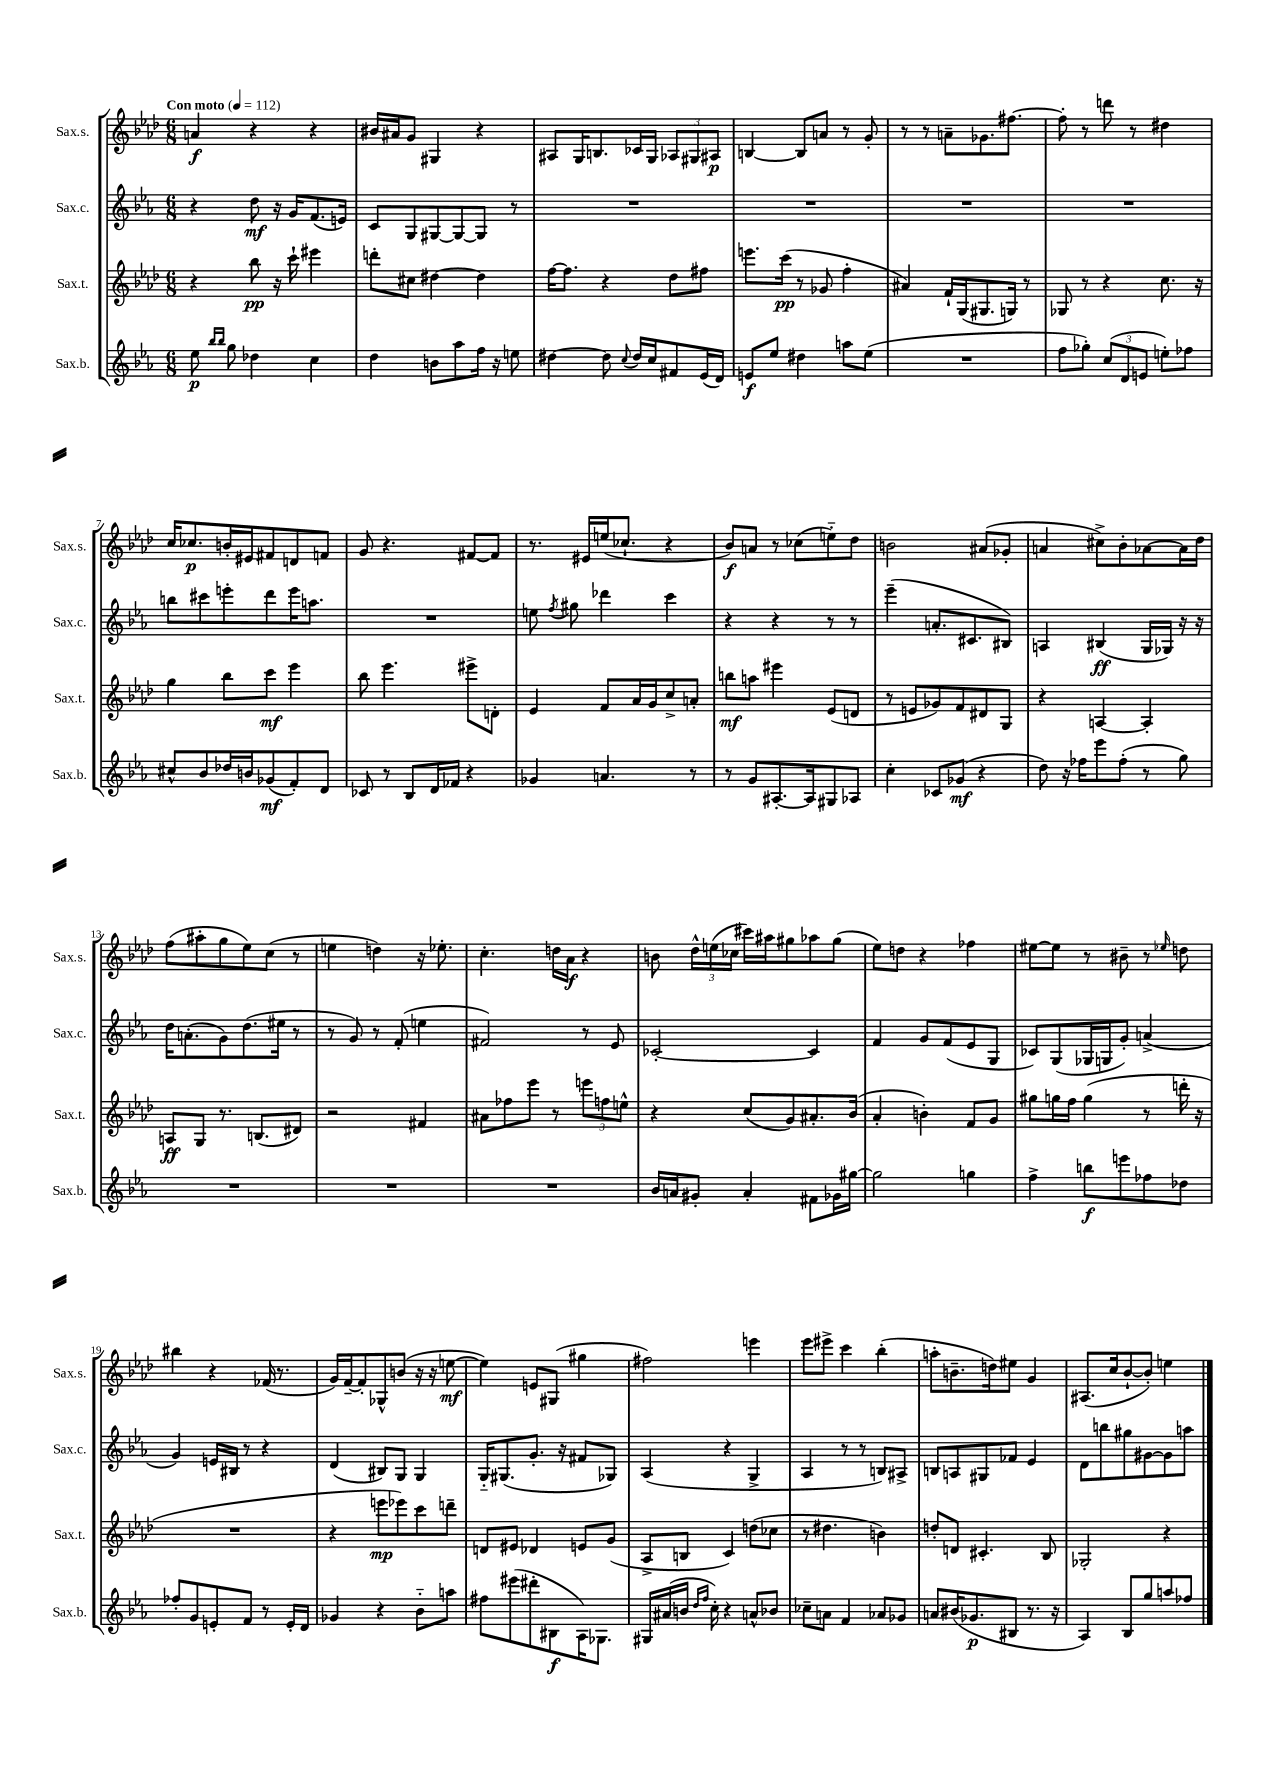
<<
\new StaffGroup <<
\new Staff = "s0" \with { instrumentName = "Sax.s." shortInstrumentName = "Sax.s." } {
    \clef treble \key aes \major \numericTimeSignature \time 6/8 \tempo "Con moto" 4 = 112
    \autoBeamOff a'4\f r4 r4 |
    bis'16[ ais'16 g'8] gis4 r4 |
    ais8[ g16 b8. ces'16 g16] \tuplet 3/2 { aes8[ gis8 ais8]\p } |
    b4~ b8[ a'8] r8 g'8-. |
    r8 r8 a'8[-- ges'8. fis''8.]~ |
    fis''8-. r8 d'''8 r8 dis''4 |
    c''16[ ces''8.\p b'16-. eis'16 fis'8 d'8 f'8] |
    g'8 r4. fis'8[~ fis'8] |
    r8. eis'16[ e''16( ces''8.]-! r4 |
    bes'8[\f) a'8] r8 ces''8[( e''8-_) des''8] |
    b'2 ais'8[( ges'8]-. |
    a'4 cis''8[->) bes'8-. aes'8~ aes'16 des''16] |
    f''8[( ais''8-. g''8 ees''8) c''8]( r8 |
    e''4 d''4) r16 ees''8.-. |
    c''4.-. d''16[ aes'16]\f r4 |
    b'8 \tuplet 3/2 { des''16[-^ e''16( ces''16] } cis'''16[) ais''16 gis''8 aes''8 gis''8]( |
    ees''8[) d''8] r4 fes''4 |
    eis''8[~ eis''8] r8 bis'8-- r8 \grace { ees''16 } d''8 |
    bis''4 r4 fes'16( r8. |
    g'16[) f'16~-- f'8-. ges8-^ b'8]( r16 r16 e''8~\mf |
    e''4) e'8[ gis8]( gis''4 |
    fis''2) e'''4 |
    ees'''8[ eis'''8]-> c'''4 bes''4-.( |
    a''8[-. b'8.-- d''16) eis''8] g'4 |
    ais8.[( c''16 bes'8~-! bes'8]-.) e''4 \bar "|." |
}
\new Staff = "s1" \with { instrumentName = "Sax.c." shortInstrumentName = "Sax.c." } {
    \clef treble \key ees \major \numericTimeSignature \time 6/8
    \autoBeamOff r4 d''8\mf r16 g'16[ f'8.( e'16]) |
    c'8[ g8 gis8~ gis8~ gis8] r8 |
    R2. |
    R2. |
    R2. |
    R2. |
    b''8[ cis'''8 e'''8-. d'''8 e'''16 a''8.] |
    R2. |
    e''8 \acciaccatura { f''8 } gis''8 des'''4 c'''4 |
    r4 r4 r8 r8 |
    ees'''4--( a'8.[-. cis'8. bis8]) |
    a4 bis4\ff( g16[ ges16]) r16 r16 |
    d''16[ a'8.-.( g'8) d''8.( eis''16] r8 |
    r8 g'8) r8 f'8-.( e''4 |
    fis'2) r8 ees'8 |
    ces'2~-. ces'4 |
    f'4 g'8[ f'8( ees'8 g8] |
    ces'8[) g8( ges16 g16 g'8]-.) a'4->( |
    g'4) e'16[ bis16] r8 r4 |
    d'4( bis8[) g8] g4 |
    g16[-_ gis8.( g'8.]-. r16 fis'8[ ges8]) |
    aes4( r4 g4-> |
    aes4 r8 r8 b8[) ais8]-> |
    b8[ a8 gis8 fes'8] ees'4 |
    d'8[ b''8 gis''8 gis'8~ gis'8 a''8] \bar "|." |
}
\new Staff = "s2" \with { instrumentName = "Sax.t." shortInstrumentName = "Sax.t." } {
    \clef treble \key aes \major \numericTimeSignature \time 6/8
    \autoBeamOff r4 bes''8\pp r16 c'''16-! eis'''4 |
    d'''8[-. cis''8] dis''4~ dis''4 |
    f''16[~ f''8.] r4 des''8[ fis''8] |
    e'''8.[ c'''16]\pp( r8 ges'8 f''4-. |
    ais'4) f'16[-! g16( gis8. g16]) r8 |
    ges8 r8 r4 c''8. r16 |
    g''4 bes''8[ c'''8]\mf ees'''4 |
    bes''8 ees'''4. eis'''8[-> d'8]-. |
    ees'4 f'8[ aes'16 g'16 c''8-> a'8]-. |
    b''8[\mf a''8] eis'''4 ees'8[( d'8] |
    r8 e'8[ ges'8) f'8 dis'8 g8] |
    r4 a4~ a4-. |
    a8[\ff g8] r8. b8.[( dis'8]) |
    r2 fis'4 |
    ais'8[ fes''8 ees'''8] r8 \tuplet 3/2 { e'''8[ f''8 e''8]-^ } |
    r4 c''8[( g'8) ais'8.-. bes'16]( |
    aes'4-. b'4-.) f'8[ g'8] |
    gis''8[ g''16 f''16] g''4( r8 d'''16-. r16 |
    R2. |
    r4 e'''8[\mp ees'''8) c'''8 d'''8]-- |
    d'8[ eis'8] des'4 e'8[ g'8]( |
    aes8[-> b8] c'4) d''8[( ces''8] |
    r8 dis''4. b'4) |
    d''8[-. d'8] cis'4.-. bes8 |
    ges2-. r4 \bar "|." |
}
\new Staff = "s3" \with { instrumentName = "Sax.b." shortInstrumentName = "Sax.b." } {
    \clef treble \key ees \major \numericTimeSignature \time 6/8
    \autoBeamOff ees''8\p \grace { bes''16[ bes''16] } g''8 des''4 c''4 |
    d''4 b'8[ aes''8 f''16] r16 e''8 |
    dis''4~ dis''8 \appoggiatura { c''8 } dis''16[ c''16 fis'8 ees'16( d'16]) |
    e'8[\f ees''8] dis''4 a''8[ ees''8]( |
    R2. |
    f''8[ ges''8]-.) \tuplet 3/2 { c''8[( d'8 e'8] } e''8[-.) fes''8] |
    cis''8[-^ bes'8 des''16 b'16 ges'8\mf( f'8-.) d'8] |
    ces'8 r8 bes8[ d'16 fes'16] r4 |
    ges'4 a'4. r8 |
    r8 g'8[ ais8.~-. ais16 gis8 aes8] |
    c''4-. ces'8[ ges'8]\mf( r4 |
    d''8) r16 fes''16[ ees'''8 fes''8]-.( r8 g''8) |
    R2. |
    R2. |
    R2. |
    bes'16[ a'16 gis'8]-. a'4-. fis'8[ ges'16 gis''16]~ |
    gis''2 g''4 |
    f''4-> b''8[\f e'''8 fes''8 des''8] |
    fes''8[-. g'8 e'8-. f'8] r8 e'16[-. d'16] |
    ges'4 r4 bes'8[-_ a''8] |
    fis''8[ eis'''8( dis'''8-. bis8\f aes16) ges8.] |
    gis16[ ais'16( b'16] \grace { d''16[ f''16] } c''16-.) r4 a'8[-^ bes'8] |
    ces''8[-- a'8] f'4 aes'8[ ges'8] |
    a'8[ bis'16( ges'8.\p bis8] r8. r16 |
    aes4) bes8[ g''8 a''8 fes''8] \bar "|." |
}
>>
>>
